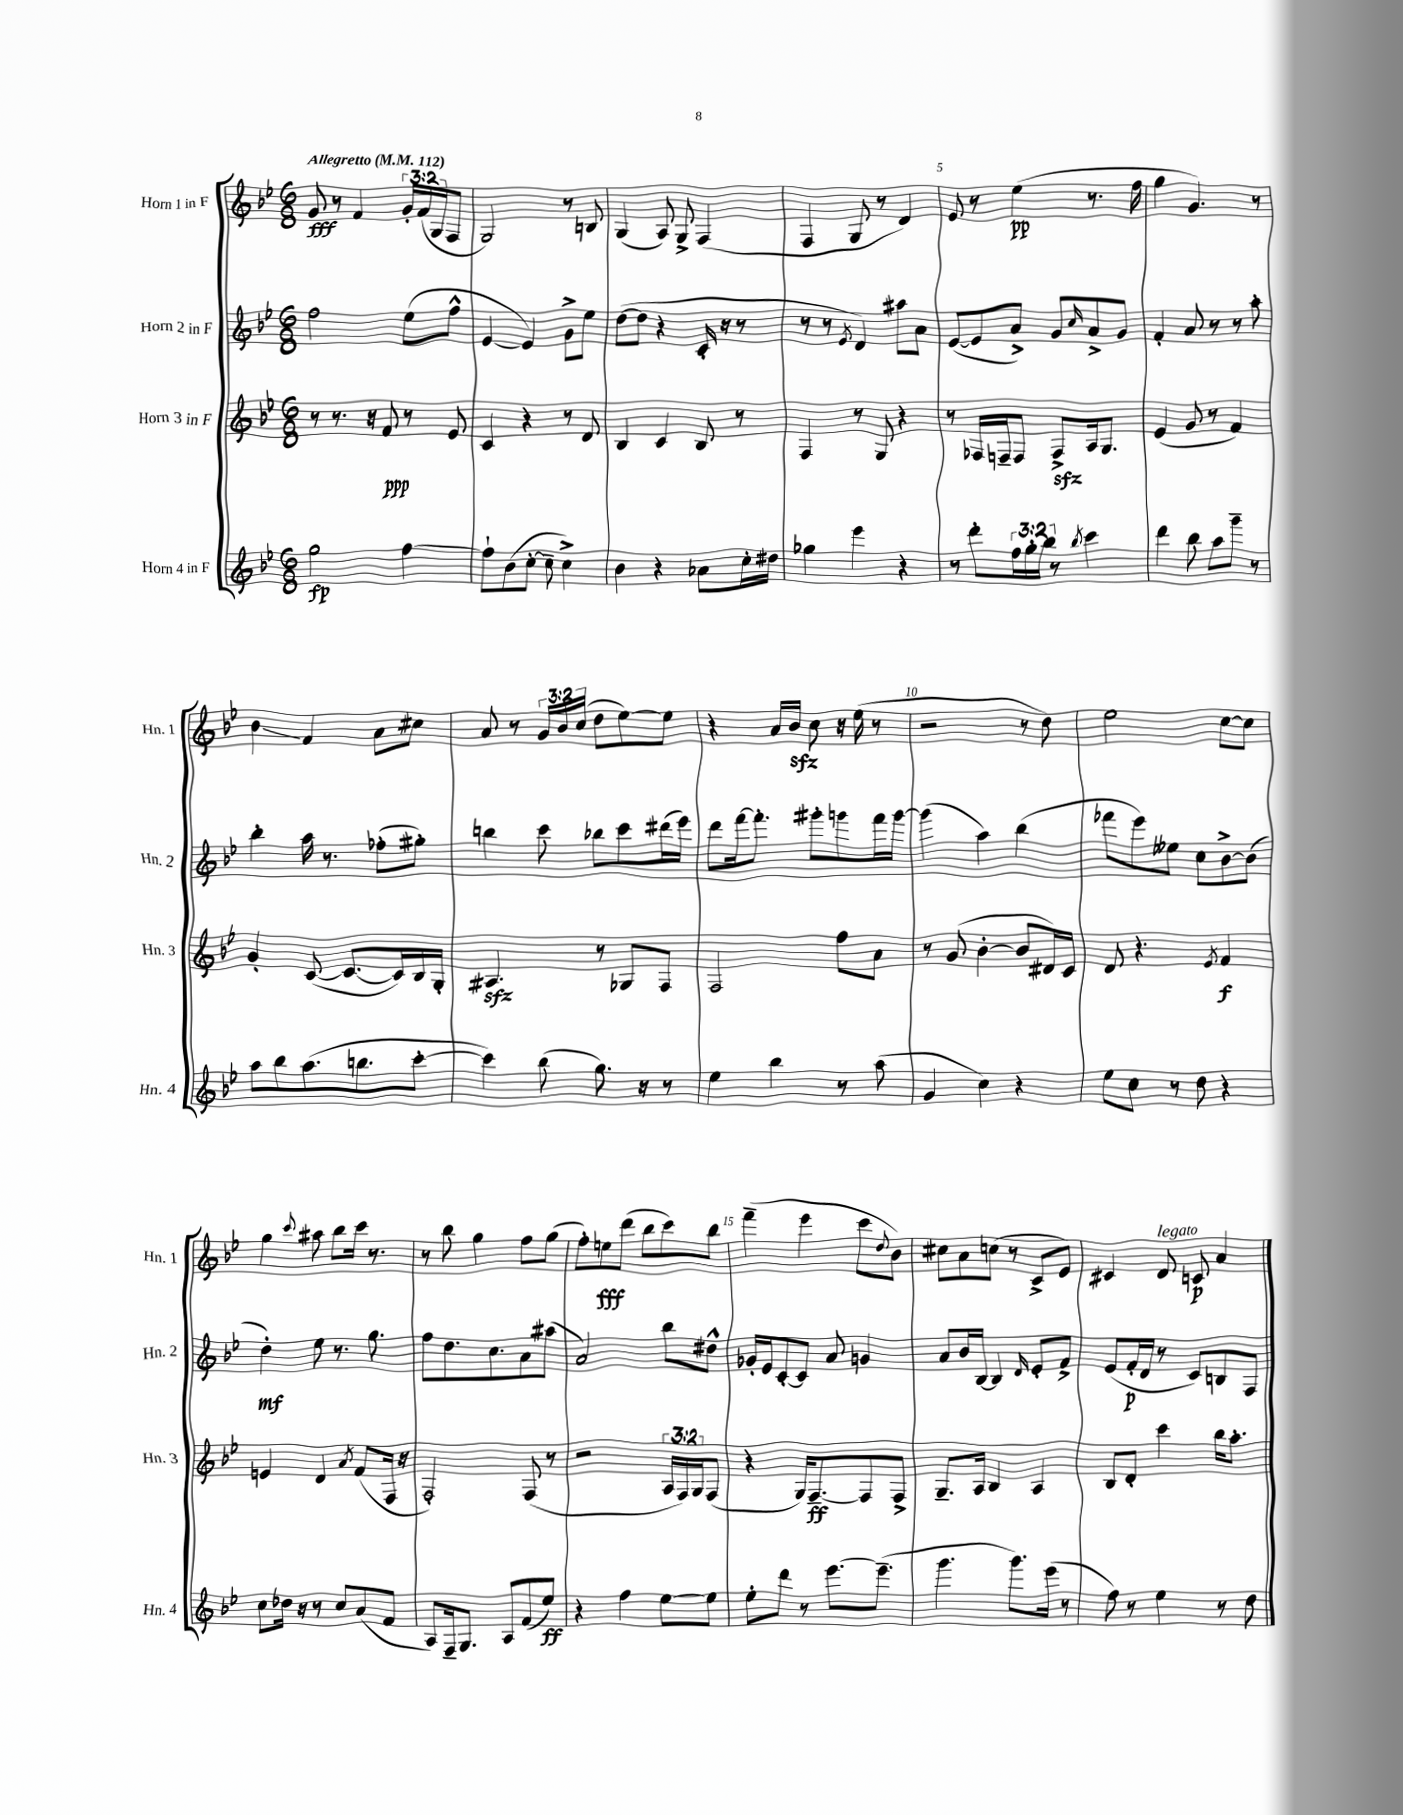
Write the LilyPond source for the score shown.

<<
\new StaffGroup <<
\new Staff = "s0" \with { instrumentName = "Horn 1 in F" shortInstrumentName = "Hn. 1" } {
    \clef treble \key bes \major \numericTimeSignature \time 6/8 \override Staff.TupletNumber.text = #tuplet-number::calc-fraction-text \tempo "Allegretto" 4 = 112
    g'8\fff r8 f'4 \tuplet 3/2 { g'16-. f'16( g16 } f8 |
    g2) r8 b8 |
    g4( a8) g8-> f4( |
    f4 g8 r8 d'4) |
    ees'8 r8 ees''4\pp( r8. f''16 |
    g''4 g'4.) r8 |
    bes'4\glissando f'4 a'8 cis''8 |
    a'8 r8 \tuplet 3/2 { g'16 bes'16 c''16( } d''8 ees''8~) ees''8 |
    r4 a'16 bes'16\sfz c''8 r16 ees''16( r8 |
    r2 r8 d''8) |
    ees''2 c''8~ c''8 |
    g''4 \appoggiatura { c'''8 } ais''8 bes''8 c'''16 r8. |
    r8 bes''8 g''4 f''8 g''8( |
    f''8-.) e''8\fff d'''8( bes''8 c'''8) bes''8 |
    f'''4--( ees'''4 c'''8 \appoggiatura { d''8 } bes'8) |
    cis''8 a'8 c''8( r8 c'8-> ees'8) |
    cis'4 d'8^\markup { \italic "legato" } c'8\p a'4 \bar "|." |
}
\new Staff = "s1" \with { instrumentName = "Horn 2 in F" shortInstrumentName = "Hn. 2" } {
    \clef treble \key bes \major \numericTimeSignature \time 6/8
    f''2 ees''8( f''8-^ |
    ees'4~ ees'4) g'8-> ees''8 |
    d''8~( d''8 r4 c'16-. r16 r8 |
    r8 r8 \acciaccatura { ees'8 } d'4) ais''8 a'8 |
    ees'8~( ees'8 a'8->) g'8 \grace { c''16 } a'8-> g'8 |
    f'4-. a'8 r8 r8 a''8-. |
    bes''4-. a''16 r8. fes''8-.( gis''8-.) |
    b''4 c'''8 bes''8 c'''8 dis'''16( ees'''16) |
    d'''8 f'''16~ f'''8.-. gis'''8-. g'''8 f'''16 g'''16~ |
    g'''4( a''4) bes''4( |
    fes'''8 ees'''8) eeses''8 c''8 bes'8~-> bes'8( |
    d''4-.\mf) ees''8 r8. g''8. |
    f''8 d''8. c''8. a'8 ais''8( |
    a'2) bes''8 dis''8-^ |
    ges'16-. ees'16 c'8~-. c'8 a'8 g'4 |
    a'8 bes'16 bes16~ bes4 \grace { d'16 } ees'8-. f'8-> |
    ees'8( f'16-.\p d'16 r8 c'8) b8 f8 \bar "|." |
}
\new Staff = "s2" \with { instrumentName = "Horn 3 in F" shortInstrumentName = "Hn. 3" } {
    \clef treble \key bes \major \numericTimeSignature \time 6/8 \override Staff.TupletNumber.text = #tuplet-number::calc-fraction-text
    r8 r8. r16 f'8\ppp r8 ees'8 |
    c'4 r4 r8 d'8 |
    bes4 c'4 bes8 r8 |
    f4 r8 g8 r4 |
    r8 fes16 f16-- f8 f8->\sfz a16 g8. |
    ees'4( g'8 r8 f'4) |
    g'4-. c'8~( c'8.~ c'16) bes16 g16-. |
    ais4.\sfz r8 ges8 f8 |
    f2 f''8 a'8 |
    r8 g'8( bes'4~-. bes'8 dis'16) c'16 |
    d'8 r4. \acciaccatura { ees'8 } f'4\f |
    e'4 d'4 \acciaccatura { a'8 } f'8( f16 r16 |
    f2-.) f8( r8 |
    r2 \tuplet 3/2 { a16 f16) g16 } f8( |
    r4 g16) f8.~--\ff f8 f8-> |
    g8.-- a16 bes4 a4 |
    bes8 d'8-. c'''4 bes''16 a''8.-. \bar "|." |
}
\new Staff = "s3" \with { instrumentName = "Horn 4 in F" shortInstrumentName = "Hn. 4" } {
    \clef treble \key bes \major \numericTimeSignature \time 6/8 \override Staff.TupletNumber.text = #tuplet-number::calc-fraction-text
    g''2\fp f''4~ |
    f''8-! bes'8( c''8~-. c''8-- c''4->) |
    bes'4 r4 aes'8 c''16-. dis''16 |
    ges''4 ees'''4 r4 |
    r8 d'''8-. \tuplet 3/2 { f''16 g''16-. bes''16 } r8 \acciaccatura { bes''8 } c'''4 |
    d'''4 bes''8 a''8 g'''8-- r8 |
    a''8 bes''8 a''8.( b''8. c'''8~-. |
    c'''4) bes''8( g''8.) r16 r8 |
    ees''4 bes''4 r8 a''8( |
    g'4 c''4) r4 |
    ees''8 c''8 r8 d''8 r4 |
    c''8 des''16 r16 r8 c''8 a'8( f'8 |
    a8) f16-- g8. a8 f'8( ees''8\ff) |
    r4 f''4 ees''8~ ees''8 |
    ees''8-. d'''8 r8 ees'''8.~ ees'''8.--( |
    g'''4. g'''8.) ees'''16( r8 |
    f''8) r8 ees''4 r8 d''8 \bar "|." |
}
>>
>>
\layout { \context { \Score \override BarNumber.break-visibility = ##(#f #t #t) barNumberVisibility = #(every-nth-bar-number-visible 5) } }
